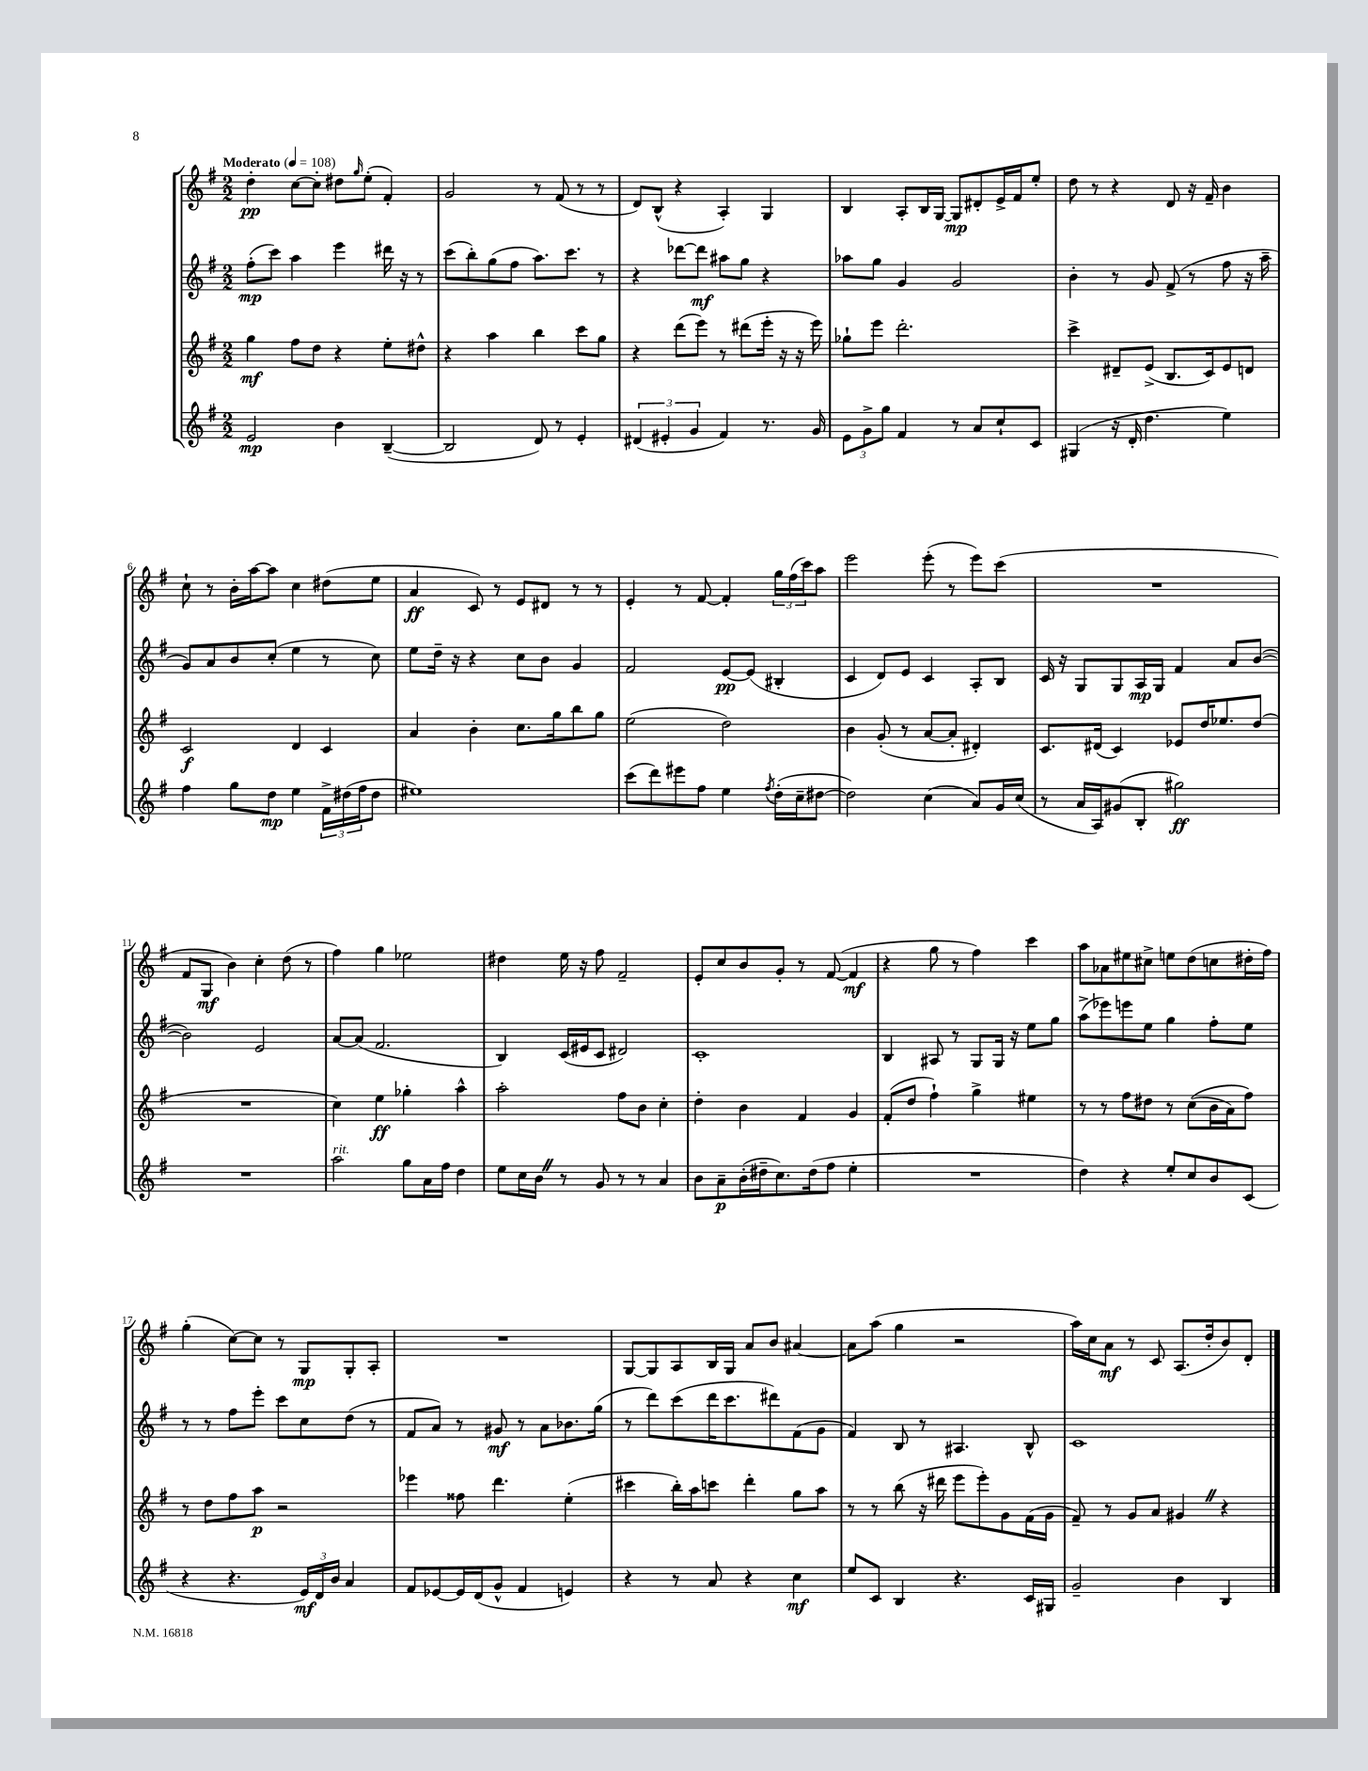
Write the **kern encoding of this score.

**kern	**dynam	**kern	**dynam	**kern	**dynam	**kern	**dynam
*part4	*part4	*part3	*part3	*part2	*part2	*part1	*part1
*staff4	*staff4	*staff3	*staff3	*staff2	*staff2	*staff1	*staff1
*clefG2	*	*clefG2	*	*clefG2	*	*clefG2	*
*k[f#]	*	*k[f#]	*	*k[f#]	*	*k[f#]	*
*M2/2	*	*M2/2	*	*M2/2	*	*M2/2	*
*MM108	*	*MM108	*	*MM108	*	*MM108	*
=1	=1	=1	=1	=1	=1	=1	=1
!	!	!	!	!	!	!LO:TX:a:B:t=Moderato	!
2e/	mp	4gg\	mf	(8ff#'\L	mp	4dd'\	pp
.	.	.	.	8ccc\J)	.	.	.
.	.	8ff#\L	.	4aa\	.	[8cc\L	.
.	.	8dd\J	.	.	.	8cc'\J]	.
4b\	.	4r	.	4eee\	.	8dd#X\L	.
.	.	.	.	.	.	16qqgg/	.
.	.	.	.	.	.	(8ee'\J	.
([4B~/	.	8ee'\L	.	16ddd#X\	.	4f#'/)	.
.	.	.	.	16r	.	.	.
.	.	8dd#X^^\J	.	8r	.	.	.
=2	=2	=2	=2	=2	=2	=2	=2
2B/]	.	4r	.	(8ccc\L	.	2g/	.
.	.	.	.	8bb'\)	.	.	.
.	.	4aa\	.	(8gg\	.	.	.
.	.	.	.	8ff#\J	.	.	.
8d/)	.	4bb\	.	8.aa\L)	.	8r	.
8r	.	.	.	.	.	(8f#/	.
.	.	.	.	8.ccc\J	.	.	.
4e'/	.	8ccc\L	.	.	.	8r	.
.	.	8gg\J	.	8r	.	8r	.
=3	=3	=3	=3	=3	=3	=3	=3
(6d#X/	.	4r	.	4r	.	8d/L)	.
.	.	.	.	.	.	(8B^^/J	.
6e#X'/	.	.	.	.	.	.	.
.	.	(8ddd\L	.	[8ddd-X\L	.	4r	.
6g/	.	.	.	.	.	.	.
.	.	8eee\J)	.	8ddd-\J]	mf	.	.
4f#/)	.	8r	.	8aa#X\L	.	4A'/)	.
.	.	(8ddd#X\L	.	8gg\J	.	.	.
8.r	.	16eee'\Jk	.	4r	.	4G/	.
.	.	16r	.	.	.	.	.
.	.	16r	.	.	.	.	.
16g/	.	16eee\)	.	.	.	.	.
=4	=4	=4	=4	=4	=4	=4	=4
12e\L	.	8gg-X`\L	.	8aa-X\L	.	4B/	.
12g^\	.	.	.	.	.	.	.
.	.	8eee\J	.	8gg\J	.	.	.
12gg\J	.	.	.	.	.	.	.
4f#/	.	2.ddd'\	.	4g/	.	8A'/L	.
.	.	.	.	.	.	16B/L	.
.	.	.	.	.	.	[16G/JJ	.
8r	.	.	.	2g/	.	8G/L]	mp
8a/L	.	.	.	.	.	8d#X'/	.
8cc`/	.	.	.	.	.	16e^/L	.
.	.	.	.	.	.	16f#/J	.
8c/J	.	.	.	.	.	8ee'/J	.
=5	=5	=5	=5	=5	=5	=5	=5
(4G#X/	.	4ccc^\	.	4b'\	.	8dd\	.
.	.	.	.	.	.	8r	.
16r	.	8d#X~/L	.	8r	.	4r	.
16d'/	.	.	.	.	.	.	.
4.dd\	.	(8e^/J	.	8g/	.	.	.
.	.	8.B/L	.	(8f#^/	.	8d/	.
.	.	.	.	8r	.	16r	.
.	.	16c/k)	.	.	.	16f#~/	.
4ee\)	.	8e/	.	8ff#\	.	4b\	.
.	.	8dn/J	.	16r	.	.	.
.	.	.	.	16aa~\	.	.	.
!!LO:LB:g=z
=6	=6	=6	=6	=6	=6	=6	=6
4ff#\	.	2c/	f	8g/L)	.	8cc`\	.
.	.	.	.	8a/	.	8r	.
8gg\L	.	.	.	8b/	.	16b'\LL	.
.	.	.	.	.	.	[16aa\J	.
8dd\J	mp	.	.	(8cc'/J	.	8aa\J]	.
4ee\	.	4d/	.	4ee\	.	4cc\	.
24f#^\LL	.	4c/	.	8r	.	(8dd#X\L	.
(24dd#X\	.	.	.	.	.	.	.
24ff#\J	.	.	.	.	.	.	.
8dd#\J	.	.	.	8cc\)	.	8ee\J	.
=7	=7	=7	=7	=7	=7	=7	=7
1ee#X)	.	4a/	.	8ee\L	.	4a/	ff
.	.	.	.	16dd~\Jk	.	.	.
.	.	.	.	16r	.	.	.
.	.	4b'\	.	4r	.	8c/)	.
.	.	.	.	.	.	8r	.
.	.	8.cc\L	.	8cc\L	.	8e/L	.
.	.	.	.	8b\J	.	8d#X/J	.
.	.	16gg\k	.	.	.	.	.
.	.	8bb\	.	4g/	.	8r	.
.	.	8gg\J	.	.	.	8r	.
=8	=8	=8	=8	=8	=8	=8	=8
(8ccc\L	.	(2ee\	.	2f#/	.	4e'/	.
8ddd\)	.	.	.	.	.	.	.
8eee#X\	.	.	.	.	.	8r	.
8ff#\J	.	.	.	.	.	[8f#/	.
4ee\	.	2dd\)	.	[8e/L	pp	4f#'/]	.
.	.	.	.	(8e/J]	.	.	.
8qff#/	.	.	.	.	.	.	.
(16dd'\LL	.	.	.	4B#X'/	.	24gg\LL	.
.	.	.	.	.	.	(24ff#\	.
16cc~\J	.	.	.	.	.	.	.
.	.	.	.	.	.	24ccc\J)	.
[8dd#X\J	.	.	.	.	.	8aa\J	.
=9	=9	=9	=9	=9	=9	=9	=9
2dd#\])	.	4b\	.	4c/	.	2eee\	.
.	.	(8g'/	.	8d/L)	.	.	.
.	.	8r	.	8e/J	.	.	.
(4cc\	.	[8a/L	.	4c/	.	(8eee'\	.
.	.	8a'/J]	.	.	.	8r	.
8a/L)	.	4d#X'/)	.	8A'/L	.	8eee\L)	.
16g/L	.	.	.	8B/J	.	(8ccc\J	.
(16cc/JJ	.	.	.	.	.	.	.
=10	=10	=10	=10	=10	=10	=10	=10
8r	.	8.c/L	.	16c/	.	1r	.
.	.	.	.	16r	.	.	.
16a/LL	.	.	.	8G/L	.	.	.
16A/J)	.	(16d#X/Jk	.	.	.	.	.
(8g#X/	.	4c/)	.	8G/	.	.	.
8B'/J	.	.	.	16A/L	mp	.	.
.	.	.	.	16G/JJ	.	.	.
2gg#X\)	ff	8e-X/L	.	4f#/	.	.	.
.	.	16dd/K	.	.	.	.	.
.	.	8.ee-X/	.	.	.	.	.
.	.	.	.	8a/L	.	.	.
.	.	(8dd/J	.	([8b/J	.	.	.
!!LO:LB:g=z
=11	=11	=11	=11	=11	=11	=11	=11
1r	.	1r	.	2b\])	.	8f#/L	.
.	.	.	.	.	.	8G/J	mf
.	.	.	.	.	.	4b\)	.
.	.	.	.	2e/	.	4cc'\	.
.	.	.	.	.	.	(8dd\	.
.	.	.	.	.	.	8r	.
=12	=12	=12	=12	=12	=12	=12	=12
!LO:TX:a:i:t=rit.	!	!	!	!	!	!	!
2aa\	.	4cc\)	.	[8a/L	.	4ff#\)	.
.	.	.	.	(8a/J]	.	.	.
.	.	4ee\	ff	2.f#/	.	4gg\	.
8gg\L	.	4gg-X'\	.	.	.	2ee-X\	.
16a\L	.	.	.	.	.	.	.
16ff#\JJ	.	.	.	.	.	.	.
4dd\	.	4aa^^\	.	.	.	.	.
=13	=13	=13	=13	=13	=13	=13	=13
8ee\L	.	2aa'\	.	4B/)	.	4dd#X\	.
16cc\L	.	.	.	.	.	.	.
16bZ\JJ	.	.	.	.	.	.	.
8r	.	.	.	(16c/LL	.	16ee\	.
.	.	.	.	16e#X/J	.	16r	.
8g/	.	.	.	8c/J	.	8ff#\	.
8r	.	8ff#\L	.	2d#X/)	.	2f#~/	.
8r	.	8b\J	.	.	.	.	.
4a/	.	4cc'\	.	.	.	.	.
=14	=14	=14	=14	=14	=14	=14	=14
8b\L	.	4dd'\	.	1c'	.	8e'/L	.
8a~\	p	.	.	.	.	8cc/	.
(16b'\L	.	4b\	.	.	.	8b/	.
16dd#X~\J	.	.	.	.	.	.	.
8.cc\)	.	.	.	.	.	8g'/J	.
.	.	4f#/	.	.	.	8r	.
(16dd#\k	.	.	.	.	.	.	.
8ff#\J	.	.	.	.	.	([8f#/	.
4ee'\	.	4g/	.	.	.	4f#/]	mf
=15	=15	=15	=15	=15	=15	=15	=15
1r	.	(8f#'/L	.	4B/	.	4r	.
.	.	8dd/J	.	.	.	.	.
.	.	4ff#`\)	.	8A#X/	.	8gg\	.
.	.	.	.	8r	.	8r	.
.	.	4gg^\	.	8G/L	.	4ff#\)	.
.	.	.	.	16G/Jk	.	.	.
.	.	.	.	16r	.	.	.
.	.	4ee#X\	.	8ee\L	.	4ccc\	.
.	.	.	.	8gg\J	.	.	.
=16	=16	=16	=16	=16	=16	=16	=16
4dd\)	.	8r	.	(8aa^\L	.	8aa\L	.
.	.	8r	.	8eee-X\)	.	8a-X\	.
4r	.	8ff#\L	.	8eeen\	.	8ee#X\	.
.	.	8dd#X\J	.	8ee\J	.	8cc#X^\J	.
8ee'/L	.	8r	.	4gg\	.	8een\L	.
8cc/	.	((8cc\L	.	.	.	(8dd\	.
8b/	.	16b\L	.	8ff#'\L	.	8ccn\	.
.	.	16a\J)	.	.	.	.	.
(8c/J	.	8ff#\J)	.	8ee\J	.	16dd#X'\L	.
.	.	.	.	.	.	16ff#\JJ)	.
!!LO:LB:g=z
=17	=17	=17	=17	=17	=17	=17	=17
4r	.	8r	.	8r	.	(4gg'\	.
.	.	8dd\L	.	8r	.	.	.
4.r	.	8ff#\	.	8ff#\L	.	[8cc\L)	.
.	.	8aa\J	p	8eee'\J	.	8cc\J]	.
.	.	2r	.	8ccc\L	.	8r	.
24e/LL)	mf	.	.	8cc\	.	8G/L	mp
24d/	.	.	.	.	.	.	.
24b/JJ	.	.	.	.	.	.	.
4a/	.	.	.	(8dd\J	.	8G'/	.
.	.	.	.	8r	.	8A'/J	.
=18	=18	=18	=18	=18	=18	=18	=18
8f#/L	.	4eee-X\	.	8f#/L	.	1r	.
[8e-X/	.	.	.	8a/J)	.	.	.
16e-/L]	.	8ff##X\	.	8r	.	.	.
(16d/J	.	.	.	.	.	.	.
8g^^/J	.	4.ddd\	.	8g#X/	mf	.	.
4f#/	.	.	.	8r	.	.	.
.	.	.	.	8a\L	.	.	.
4en/)	.	(4ee'\	.	8.b-X\	.	.	.
.	.	.	.	(16gg\Jk	.	.	.
=19	=19	=19	=19	=19	=19	=19	=19
4r	.	4ccc#X\	.	8r	.	[8G/L	.
.	.	.	.	8ddd\L)	.	8G/]	.
8r	.	16bb'\LL)	.	(8ccc\	.	8A/	.
.	.	16aa\J	.	.	.	.	.
8a/	.	8cccn\J	.	16ddd\K	.	16B/L	.
.	.	.	.	8.ccc\	.	16G/JJ	.
4r	.	4ddd'\	.	.	.	8a/L	.
.	.	.	.	8ddd#X\)	.	8b/J	.
4cc\	mf	8gg\L	.	(8f#\	.	[4a#X/	.
.	.	8aa\J	.	8g\J	.	.	.
=20	=20	=20	=20	=20	=20	=20	=20
8ee/L	.	8r	.	4f#/)	.	8a#\L]	.
8c/J	.	8r	.	.	.	(8aa\J	.
4B/	.	(8bb\	.	8B/	.	4gg\	.
.	.	16r	.	8r	.	.	.
.	.	16ddd#X\	.	.	.	.	.
4.r	.	8eee\L	.	4.A#X/	.	2r	.
.	.	8eee'\)	.	.	.	.	.
.	.	8g\	.	.	.	.	.
16c/LL	.	(16f#\L	.	8B^^/	.	.	.
16G#X/JJ	.	16g\JJ	.	.	.	.	.
=21	=21	=21	=21	=21	=21	=21	=21
2g~/	.	8f#~/)	.	1c	.	16aa\LL)	.
.	.	.	.	.	.	16cc\J	.
.	.	8r	.	.	.	8a\J	mf
.	.	8g/L	.	.	.	8r	.
.	.	8a/J	.	.	.	8c/	.
4b\	.	4g#XZ/	.	.	.	(8.A/L	.
.	.	.	.	.	.	16dd'/k	.
4B/	.	4r	.	.	.	8b/)	.
.	.	.	.	.	.	8d'/J	.
==	==	==	==	==	==	==	==
*-	*-	*-	*-	*-	*-	*-	*-
